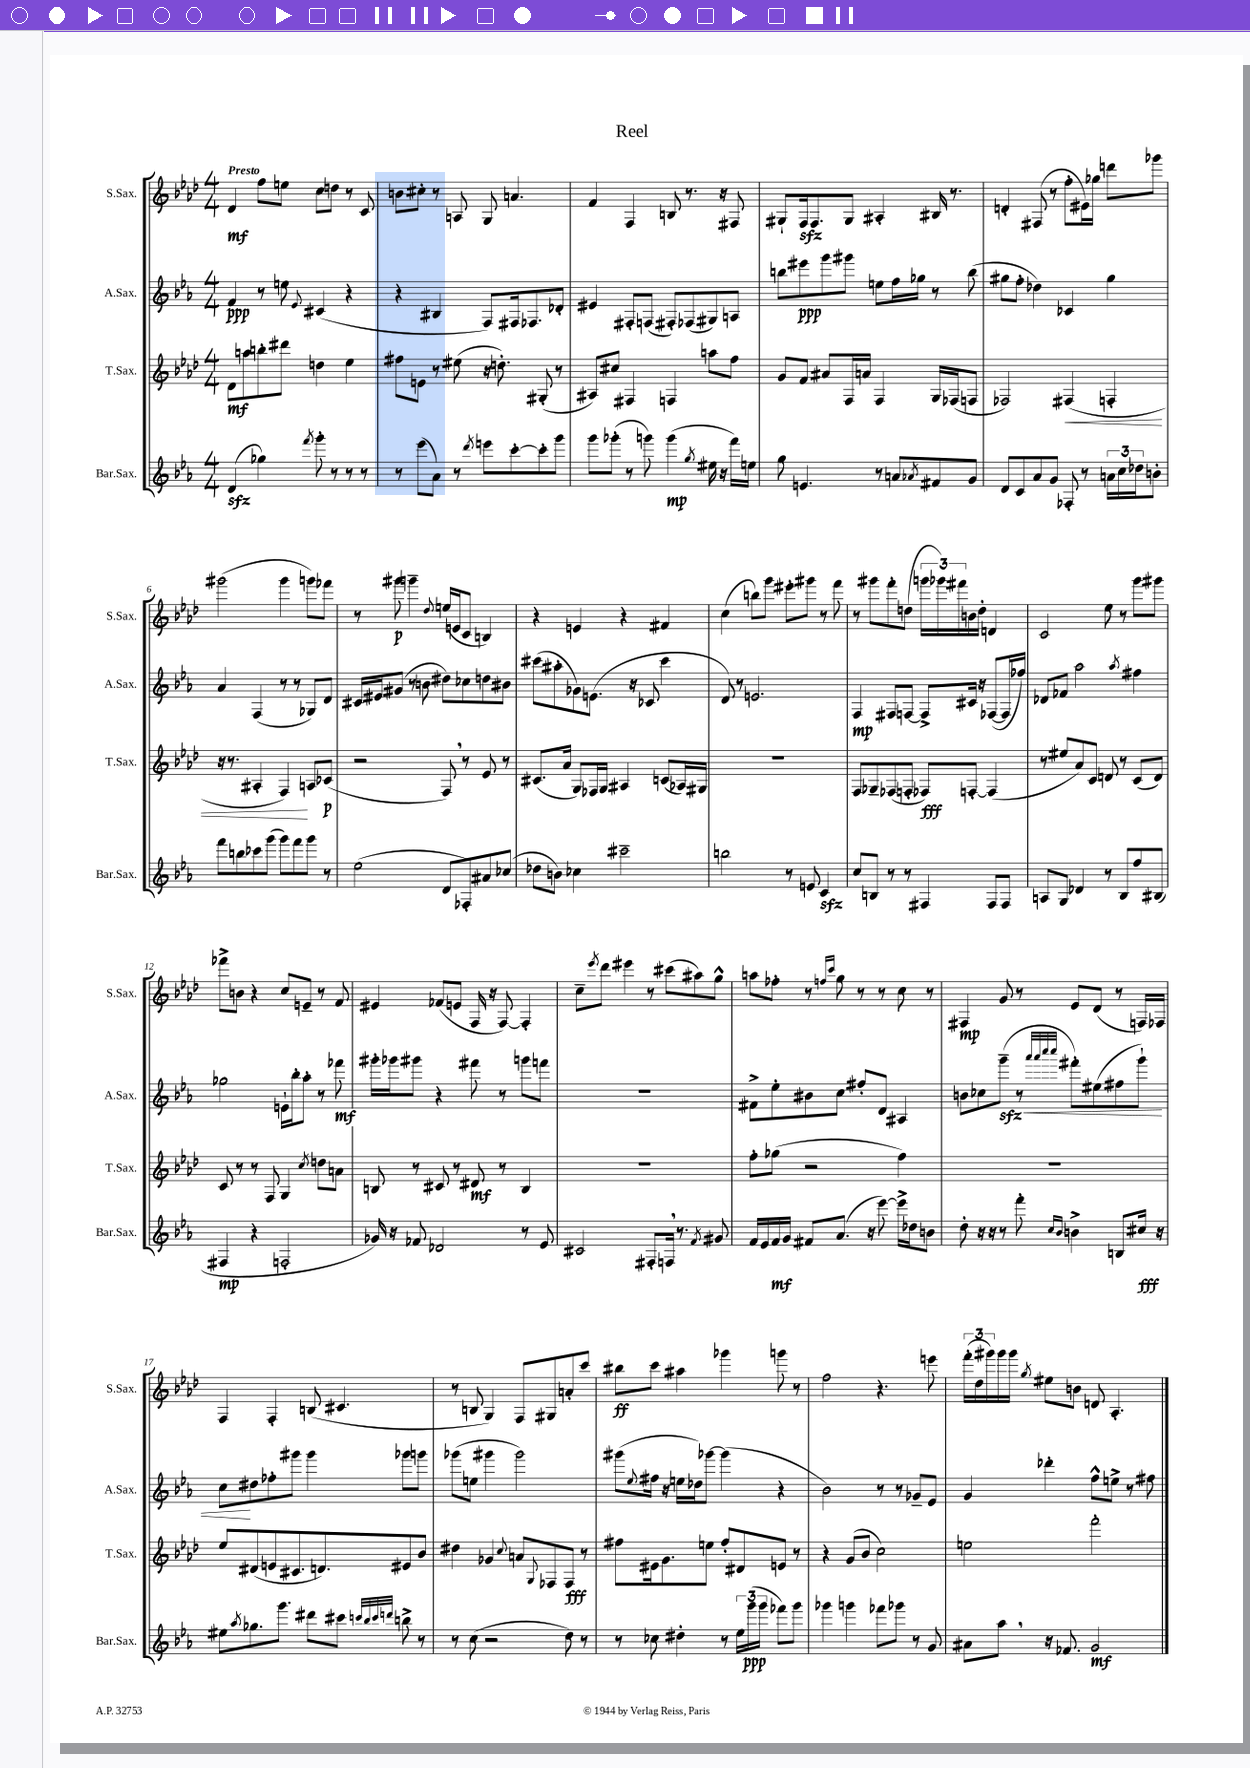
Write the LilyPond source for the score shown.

\header { title = "Reel" }
<<
\new StaffGroup <<
\new Staff = "s0" \with { instrumentName = "S.Sax." shortInstrumentName = "S.Sax." } {
    \clef treble \key aes \major \numericTimeSignature \time 4/4 \tempo "Presto"
    des'4\mf f''8 e''8 c''8 d''8 r8 c'8 |
    b'8 cis''8-. r8 a8 g8 a'4. |
    f'4 f4 b8 r8. r16 fis8 |
    gis8-! f16\sfz f8. gis8 ais4-. bis16 r8. |
    d'4-. fis8( r8 f''8-. eis'16) ges''16 d'''8 ges'''8 |
    gis'''2( gis'''4 g'''8) fes'''8 |
    r8 gis'''8\p g'''4-- \appoggiatura { des''8 } e''16( e'16 c'8 b4) |
    r4 e'4 r4 fis'4 |
    c''4( b''8) g'''8 eis'''8-. gis'''8 r8 f'''8 |
    r8 gis'''8 f'''8-. d''8( \tuplet 3/2 { g'''16 ges'''16) fis'''16 } b'16 d''16-. d'4 |
    c'2 ees''8 r8 g'''8 gis'''8 |
    fes'''8-> b'8 r4 c''8 e'8-- r8 f'8 |
    eis'4 fes'8( e'8 f16 r16 f8~) f4-. |
    c''8-- \acciaccatura { ees'''8 } des'''8 eis'''4 r8 cis'''8( ais''8) g''8-^ |
    a''8 fes''8-. r8 \grace { f''16 c'''16 } g''8 r8 r8 c''8 r8 |
    fis4\mp g'8 r8 ees'8 des'8( r8 f16) fes16 |
    f4 f4-. b8( cis'4. |
    r8 b8 g4) f8 gis8 a'8-. c'''8 |
    bis''8\ff c'''8 ais''4 ges'''4 g'''8 r8 |
    f''2 r4. e'''8 |
    \tuplet 3/2 { f'''16-.( des''16 gis'''16) } gis'''16 gis'''16 \acciaccatura { g''8 } eis''8 b'8 d'8 aes4.-. \bar "|." |
}
\new Staff = "s1" \with { instrumentName = "A.Sax." shortInstrumentName = "A.Sax." } {
    \clef treble \key ees \major \numericTimeSignature \time 4/4
    f'4\ppp r8 e''8 \appoggiatura { ees'8 } cis'4( r4 |
    r4 bis4 f8) fis16 fes8. des'8-. |
    eis'4 fis8-. f8( fis8-.) fes8( gis8) a8 |
    b''8 eis'''8\ppp g'''8 gis'''8 e''8 f''16 ges''16 r8 b''8( |
    gis''8 f''8-. des''4) ces'4 gis''4 |
    aes'4 f4( r8 r8 ges8) d'8 |
    cis'16 eis'16 gis'8( r8 b'8 dis''8) ces''8 d''8 bis'8 |
    cis'''8( ais''8-. ges'8) e'8.( r16 ces'8 cis'''4 |
    d'8) r8 e'2. |
    f4\mp fis8 f8~ f8-> cis'16 r16 fes8~( fes16 fes''16) |
    des'8 fes'8 aes''2 \acciaccatura { aes''8 } fis''4 |
    ges''2 e'16-! bes''16-. aes''8-. r8 fes'''8\mf |
    gis'''16-. ges'''16 gis'''8 r4 fis'''8 r8 g'''8 f'''8 |
    R1 |
    fis'8-> ees''8-. bis'8 c''8 fis''8-. d'8 ais4 |
    b'8 ces''8 g'''8--\sfz\<( r8 \grace { aes'''32 aes'''32 c''''32 c''''32 } fis'''8-.) eis''8( fis''8 g'''8-!) |
    c''8\! dis''8 fes''8-. gis'''8 gis'''4 ges'''8 g'''8 |
    ges'''8( e''8 gis'''4 gis'''2) |
    gis'''8( \appoggiatura { ees''8 } fis''16 r16 e''16 des''16) ges'''8~ ges'''4( r4 |
    bes'2) r8 r8 ges'8-- ees'8 |
    g'4 des'''4-. f''8-^ e''8-> r8 fis''8 \bar "|." |
}
\new Staff = "s2" \with { instrumentName = "T.Sax." shortInstrumentName = "T.Sax." } {
    \clef treble \key aes \major \numericTimeSignature \time 4/4
    des'8\mf a''8 b''8-. dis'''8 d''4 ees''4 |
    fis''8 e'8 r8 eis''8( r16 d''8.-.) gis8-.( r8 |
    ais8) cis''8 fis4 f4 a''8 f''8 |
    g'8 f'8 ais'8 f16 a'16 f4 g16 fes16( f8 |
    fes2) fis4\<( f4-. |
    r16 r8. ais4-. f4\!) a8 ces'8\p( |
    r2 f8) \breathe r8 ees'8 r8 |
    cis'8.( aes'16 g8) fes16 g16 ais4 c'8( aes16) gis16 |
    R1 |
    f8 ges8-- fes8( f8-. fes8\fff) f8~-. f4( |
    r8 eis''8 aes'8) c'8 d'8 r8 c'8( d'8) |
    c'8 r8 r8 f8 g4 \acciaccatura { c''8 } d''8 a'8 |
    b8 r8 cis'8 r8 dis'8\mf r8 b4 |
    R1 |
    f''8-. ges''8( r2 f''4) |
    R1 |
    ees''8 dis'8( e'8 cis'8. d'8.) eis'8 bes'8 |
    dis''4 ges'4 \appoggiatura { c''8 } a'8 \appoggiatura { g8 } fes8 fes8\fff r8 |
    fis''8 eis'16 g'8. e''8 fis''8-. dis'8 e'8 r8 |
    r4 g'8( bes'8 c''2) |
    e''2 f'''2-. \bar "|." |
}
\new Staff = "s3" \with { instrumentName = "Bar.Sax." shortInstrumentName = "Bar.Sax." } {
    \clef treble \key ees \major \numericTimeSignature \time 4/4
    d'4\sfz( ges''4) \acciaccatura { f'''8 } g'''8-. r8 r8 r8 |
    r8 ees'''8( aes'8) r8 \acciaccatura { d'''8 } e'''8 c'''8~-. c'''8-. g'''8 |
    g'''8 ges'''8-.( r8 g'''8) g'''4\mp( \acciaccatura { g''8 } eis''16 r16 f'''16) e''16 |
    g''8 e'4. r8 a'8 \acciaccatura { aes'8 } fis'8 g'8 |
    d'8 c'8 aes'8 g'8 fes8-. r8 \tuplet 3/2 { a'16 c''16 des''16 } b'8-. |
    f'''8 b''8 ces'''8 g'''8( g'''8) f'''8 g'''8 r8 |
    ees''2( d'8 fes8-.) ais'8 ces''8( |
    des''8 b'8) ces''4 cis'''2-- |
    b''2 r8 e'8 c'4\sfz |
    c''8 b8 r8 r8 fis4 fis8 fis8 |
    a8 g8 des'4 r8 bes8 f''8 bis8( |
    fis4\mp r4 f2-. |
    ges'16) r16 fes'8 des'2 r8 ees'8 |
    cis'2 fis8-. f16 \breathe r8. \acciaccatura { f'8 } gis'8 |
    f'16 ees'16 f'16\mf g'16 fis'8 aes'8.( r16 ees'''8~) ees'''16-> des''16 b'8 |
    d''8-. r16 r16 r8 f'''8-. \grace { c''16 bes'16 } b'4-> b8 cis''16\fff r16 |
    eis''8 \acciaccatura { aes''8 } ges''8. g'''8. dis'''8 cis'''8 \grace { c'''32 bes''32 c'''32 d'''32 } b''8-> r8 |
    r8 c''8( r2 d''8) r8 |
    r8 ces''8 dis''4-. r8 \tuplet 3/2 { ees''16 g'''16\ppp( g'''16 } fes'''8) g'''8 |
    ges'''4 g'''4 fes'''8 ges'''8 r8 g'8 |
    ais'8 aes''8 \breathe r16 fes'8. g'2\mf \bar "|." |
}
>>
>>
